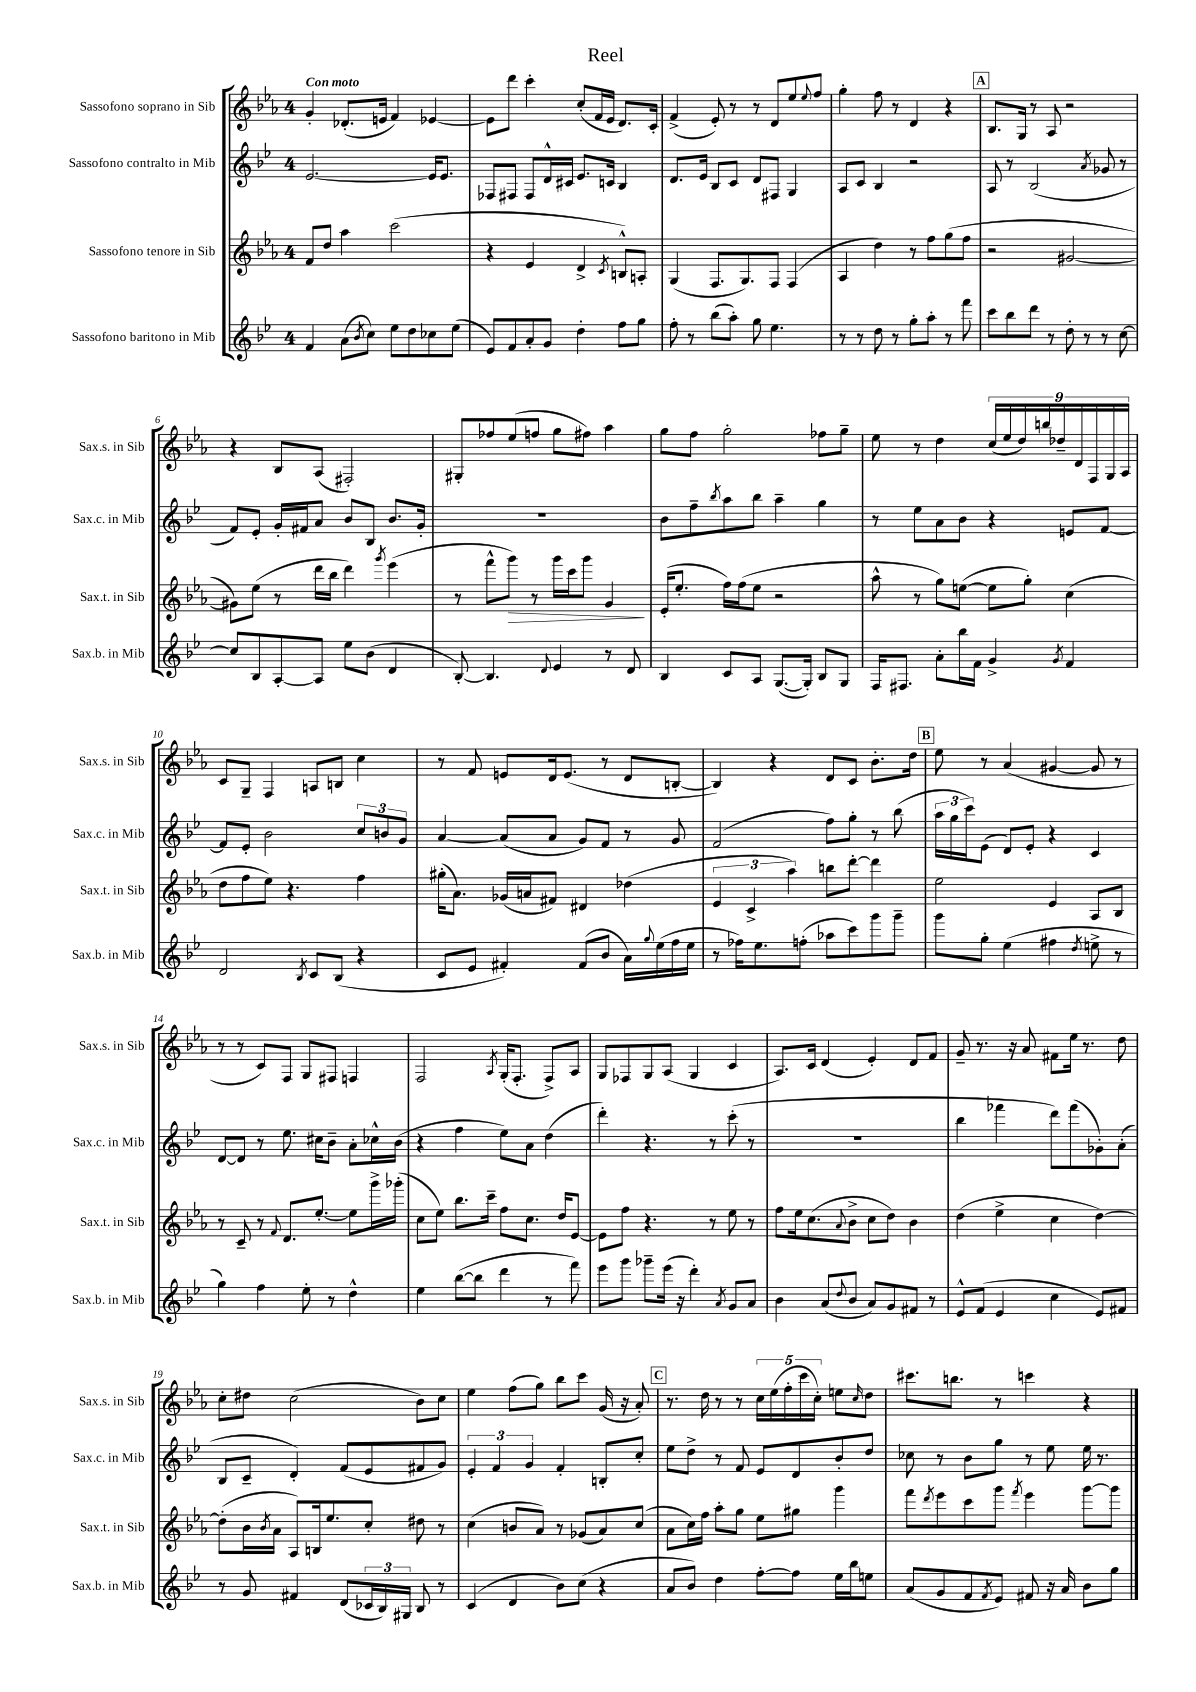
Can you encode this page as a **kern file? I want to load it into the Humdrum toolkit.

**kern	**kern	**kern	**kern
*staff4	*staff3	*staff2	*staff1
*clefG2	*clefG2	*clefG2	*clefG2
*k[b-e-]	*k[b-e-a-]	*k[b-e-]	*k[b-e-a-]
*M4/4	*M4/4	*M4/4	*M4/4
4f	8f	[2.e-	4g'
.	8dd	.	.
(8a	4aa-	.	(8.d-'
8qb-	.	.	.
8cc)	.	.	.
.	.	.	16e
8ee-	(2ccc	.	4f)
8dd	.	.	.
8cc-	.	16e-]	[4e-
.	.	8.e-	.
(8ee-	.	.	.
=	=	=	=
8e-)	4r	8F-	8e-]
8f	.	8F#	8ddd
8a'	4e-	8F#	4ccc'
8g	.	16d^^	.
.	.	16c#	.
4dd'	4d^	8.e-	(8cc'
.	.	.	16f
.	.	16c	16e-
.	8qc	.	.
8ff	8B^^)	4B-	8.d)
8gg	8A'	.	.
.	.	.	16c'
=	=	=	=
8ff'	(4G	8.d	(4f^
8r	.	.	.
.	.	16e-	.
(8bb-	8.F	8B-	8e-')
8aa')	.	8c	8r
.	8.G)	.	.
8gg	.	8d	8r
4.ee-	8F	8F#	8d
.	(4F	4G	8ee-
.	.	.	8qqee-
.	.	.	8ff
=	=	=	=
8r	4A-	8A	4gg'
8r	.	8c	.
8dd	4dd)	4B-	8ff
8r	.	.	8r
8gg'	8r	2r	4d
8aa'	8ff	.	.
8r	(8gg	.	4r
8fff	8ff	.	.
=	=	=	=
8ccc	2r	8A	8.B-
8bb-	.	8r	.
.	.	.	16G
8ddd	.	(2B-	8r
8r	.	.	8A-
8dd'	[2g#	.	2r
8r	.	.	.
.	.	8qa	.
8r	.	8g-	.
[8cc	.	8r	.
=	=	=	=
8cc]	8g#])	8f)	4r
8B-	(8ee-	8e-'	.
[8A'	8r	16g'	8B-
.	.	16f#	.
8A]	16ddd	8a	(8A-
.	16bb-	.	.
8ee-	4ddd)	8b-	2F#')
(8b-	.	8B-	.
.	8qggg	.	.
4d	(4eee-	8.b-	.
.	.	16g'	.
=	=	=	=
[8B-')	8r	1r	8G#'
4.B-]	8fff^^	.	8ff-
.	8ggg)	.	(8ee-
.	8r	.	8ff
8qqd	.	.	.
4e-	16ggg	.	8gg
.	16ccc	.	.
.	8ggg	.	8ff#)
8r	4g	.	4aa-
8d	.	.	.
=	=	=	=
4B-	(16e-'	8b-	8gg
.	8.ee-'	.	.
.	.	8ff~	8ff
.	.	8qbb-	.
8c	16ff)	8aa	2gg'
.	(16ff	.	.
8A	8ee-	8bb-	.
([8.G	2r	4aa~	.
16G'])	.	.	.
8B-	.	4gg	8ff-
8G	.	.	8gg~
=	=	=	=
16F	8aa-^^	8r	8ee-
8.F#	.	.	.
.	8r	8ee-	8r
8a'	8gg)	8a	4dd
16bb-	([8ee	8b-	.
16f	.	.	.
4g^	8ee]	4r	(18cc
.	.	.	18ee-
.	.	.	18dd)
.	8gg')	.	.
.	.	.	18bb
.	.	.	18dd-~
8qg	.	.	.
4f	(4cc	8e	.
.	.	.	18d
.	.	.	18F
.	.	[8f	.
.	.	.	18G
.	.	.	18A-
=	=	=	=
2d	8dd	8f]	8c
.	8ff	8e-'	8G~
.	8ee-)	2b-	4F
.	4.r	.	.
8qB-	.	.	.
8c	.	.	8A
(8B-	.	.	8B
4r	4ff	12cc	4cc
.	.	12b	.
.	.	12g	.
=	=	=	=
8c	(16gg#'	[4a	8r
.	8.a-)	.	.
8e-	.	.	8f
4f#')	(16g-	(8a]	8e
.	16a	.	.
.	8f#)	8a	16d
.	.	.	(8.e
(8f#	4d#	8g)	.
8b-	.	8f	8r
16a)	(4dd-	8r	8d
8qqgg	.	.	.
(16ee-	.	.	.
16ff	.	8g	[8B'
16ee-	.	.	.
=	=	=	=
8r	6e-	(2f	4B])
16ff-)	.	.	.
.	6c^	.	.
8.ee-	.	.	.
.	.	.	4r
.	6aa-)	.	.
(8ff'	.	.	.
8aa-	8bb	8ff)	8d
8ccc)	[8ddd'	8gg'	8c
8ggg	4ddd]	8r	8.b-'
8ggg~	.	(8bb-	.
.	.	.	16dd
=	=	=	=
8ggg	2ee-	24aa	8ee-
.	.	24gg	.
.	.	24ccc)	.
8gg'	.	(8e-	8r
(4ee-	.	8d)	(4a-
.	.	8e-'	.
4ff#	4e-	4r	[4g#
8qdd	.	.	.
8ee^	8A-	4c	8g#]
8r	8B-	.	8r
=	=	=	=
4gg)	8r	[8d	8r
.	8c~	8d]	8r
4ff	8r	8r	8c)
.	8qqf	.	.
.	8.d	8.ee-	8F
8ee-'	.	.	8G
.	[8.ee-'	16cc#	.
8r	.	8b-~	8F#
4dd^^	8ee-]	8a'	4F
.	16ggg^	16cc-^^	.
.	(16ggg-'	(16b-	.
=	=	=	=
4ee-	8cc	4r	2F
.	8ee-)	.	.
([8bb-	8.bb-	4ff	.
8bb-]	.	.	.
.	16ccc~	.	.
.	.	.	8qA-
4ddd	8ff	8ee-)	(16G'
.	.	.	8.F'
.	8.cc	8a	.
8r	.	(4dd	8F^)
.	16dd	.	.
8fff)	[8e-	.	8A-
=	=	=	=
8eee-	8e-]	4ddd')	8G
8ggg	8ff	.	8F-
8ggg-~	4.r	4.r	8G
(16eee-	.	.	(8A-
16r	.	.	.
4ddd')	.	.	4G
.	8r	8r	.
8qa	.	.	.
8g	8ee-	(8ccc'	4c
8a	8r	8r	.
=	=	=	=
4b-	8ff	1r	8.A-)
.	16ee-	.	.
.	(8.cc	.	16c
(8a	.	.	(4d
8qqdd	8qqa-	.	.
8b-	8b-^	.	.
8a)	8cc	.	4e-')
8g	8dd)	.	.
8f#	4b-	.	8d
8r	.	.	8f
=	=	=	=
8e-^^	(4dd	4bb-	8g~
(8f	.	.	8.r
4e-	4ee-^	4fff-	.
.	.	.	16r
.	.	.	8a-
4cc	4cc	8ddd)	8f#
.	.	(8fff-	16ee-
.	.	.	8.r
8e-)	[4dd)	8g-')	.
8f#	.	(8a'	8dd
=	=	=	=
8r	(8dd']	8B-	8cc'
8g	16b-	8c~	8dd#
.	8qb-	.	.
.	16a-	.	.
4f#	8A-)	4d')	(2cc
.	16B	.	.
.	8.ee-	.	.
(8d	.	(8f	.
24c-	8cc'	8e-	.
24B-)	.	.	.
24G#	.	.	.
8B-	8dd#	8f#	8b-)
8r	8r	8g)	8cc
=	=	=	=
(4c	(4cc	6e-'	4ee-
.	.	6f	.
4d	8b	.	(8ff
.	.	6g	.
.	8a-)	.	8gg)
8b-)	8r	4f'	8bb-
(8cc	(8g-	.	8ccc
4r	8a-)	8B'	(16g
.	.	.	16r
.	(8cc	8cc'	8a-')
=	=	=	=
8a	8a-	8ee-	8.r
8b-)	16cc)	8dd^	.
.	16ff	.	16dd
4dd	8aa-'	8r	8r
.	8gg	8f	8r
[8ff'	8ee-	8e-	20cc
.	.	.	(20ee-
.	.	.	20ff'
8ff]	8gg#	8d	.
.	.	.	20ccc
.	.	.	20cc')
16ee-	4ggg	8b-'	8ee
16bb-	.	.	.
.	.	.	16qqcc
8ee	.	8dd	8dd
=	=	=	=
(8a	8fff	8cc-	8.ccc#
.	8qddd	.	.
8g	8eee-	8r	.
.	.	.	8.bb
8f	8ccc	8b-	.
8qf	.	.	.
8e-)	8ggg	8gg	8r
.	8qfff	.	.
8f#	4eee-	8r	4ccc
16r	.	8ee-	.
16a	.	.	.
8b-	[8ggg	16ee-	4r
.	.	8.r	.
8gg	8ggg]	.	.
==	==	==	==
*-	*-	*-	*-
